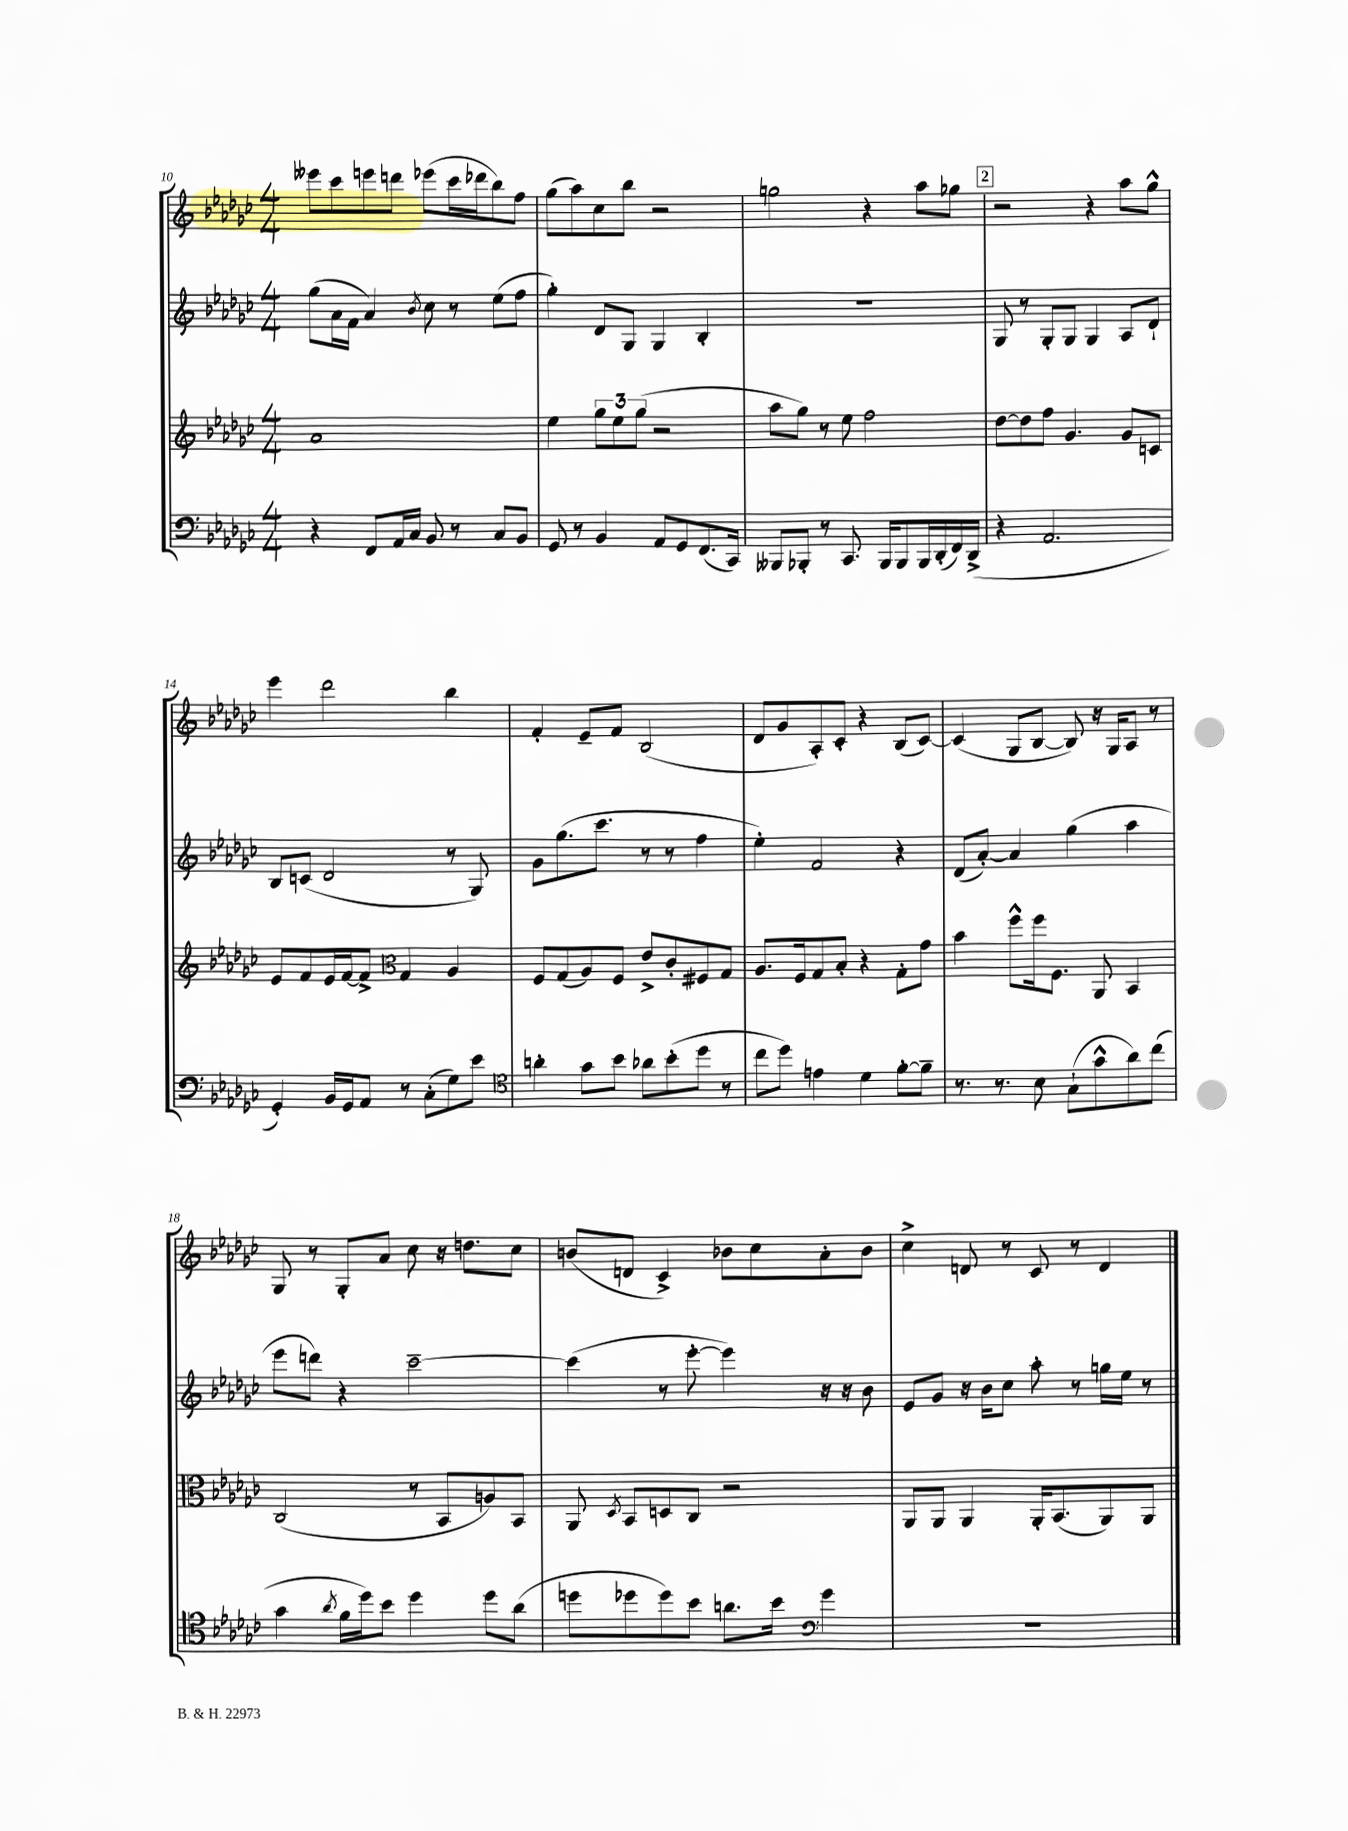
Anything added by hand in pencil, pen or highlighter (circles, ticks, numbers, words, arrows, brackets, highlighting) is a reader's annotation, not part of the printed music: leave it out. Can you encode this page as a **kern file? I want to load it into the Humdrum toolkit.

**kern	**kern	**kern	**kern
*part4	*part3	*part2	*part1
*staff4	*staff3	*staff2	*staff1
*clefF4	*clefG2	*clefG2	*clefG2
*k[b-e-a-d-g-c-]	*k[b-e-a-d-g-c-]	*k[b-e-a-d-g-c-]	*k[b-e-a-d-g-c-]
*M4/4	*M4/4	*M4/4	*M4/4
=10	=10	=10	=10
4r	1a-	(8gg-\L	8eee--X\L
.	.	16a-\L	8ccc-\
.	.	16f\JJ	.
8FF/L	.	4a-/)	8eeen\
16AA-/L	.	.	8dddn\J
16C-/JJ	.	.	.
.	.	8qb-/	.
8BB-/	.	8cc-\	(8eee-X\L
8r	.	8r	16ccc-\L
.	.	.	16ddd-X\J
8C-/L	.	(8ee-\L	8bb-\)
8BB-/J	.	8ff\J	8ff\J
=11	=11	=11	=11
8GG-/	4ee-\	4gg-'\)	(8gg-\L
8r	.	.	8aa-\)
4BB-/	12gg-\L	8d-/L	8cc-\
.	12ee-\	.	.
.	.	8G-/J	8bb-\J
.	(12gg-\J	.	.
8AA-/L	2r	4G-/	2r
8GG-/	.	.	.
(8.FF/	.	4B-'/	.
16CC-/Jk)	.	.	.
=12	=12	=12	=12
8BBB--X/L	8aa-\L	1r	2ggn\
8BBB-X'/J	8gg-\J)	.	.
8r	8r	.	.
8.CC-/	8ee-\	.	.
.	2ff\	.	4r
16BBB-/KL	.	.	.
8BBB-/	.	.	.
16BBB-/L	.	.	8aa-\L
(16DD-'/	.	.	.
16FF/)	.	.	8gg-X\J
(16DD-^/JJ	.	.	.
!!LO:REH:place=s1:t=2
=13	=13	=13	=13
4r	[8dd-\L	8G-/	2r
.	8dd-\]	8r	.
2.AA-/	8ff\J	8G-'/L	.
.	4.g-/	8G-/J	.
.	.	4G-/	4r
.	8g-/L	8A-/L	8aa-\L
.	8cn/J	8d-`/J	8gg-^^\J
!!LO:LB:g=z
=14	=14	=14	=14
4GG-'/)	8e-/L	8B-/L	4eee-\
.	8f/	(8cn/J	.
16BB-/LL	16e-/L	2d-/	2ddd-\
16GG-/J	[16f/J	.	.
8AA-/J	8f^/J]	.	.
*	*clefC3	*	*
8r	4G-/	.	.
(8C-'\L	.	.	.
8G-\)	4A-/	8r	4bb-\
8e-\J	.	8G-/)	.
=15	=15	=15	=15
*clefC4	*	*	*
4an'\	8F/L	8g-\L	4f'/
.	(8G-/	(8.gg-\	.
8g-\L	8A-/)	.	8e-~/L
.	.	8.ccc-\J	.
8b-\J	8F/J	.	8f/J
8a-X\L	8e-^/L	8r	(2B-/
(8b-'\	8c-'/	8r	.
8dd-\J	8F#X/	4ff\	.
8r	8G-/J	.	.
=16	=16	=16	=16
8cc-\L	8.A-/L	4ee-'\)	8d-/L
8dd-\J)	.	.	8g-/
.	16F/k	.	.
4en\	8G-/	2f/	8A-'/)
.	8B-'/J	.	8c-'/J
4d-\	4r	.	4r
[8f'\L	8G-'\L	4r	(8B-/L
8f~\J]	8g-\J	.	[8c-/J)
=17	=17	=17	=17
8.r	4b-\	(8d-/L	(4c-/]
.	.	[8a-'/J)	.
8.r	.	.	.
.	8ff^^\L	4a-/]	8G-/L
8B-\	16ff\k	.	[8B-/J
.	8.F\J	.	.
(8G-`\L	.	(4gg-\	8B-/])
8g-^^\	8AA-/	.	16r
.	.	.	16G-/KL
8a-\)	4BB-/	4aa-\	8A-/J
(8cc-\J	.	.	8r
!!LO:LB:g=z
=18	=18	=18	=18
4g-\	(2C-/	8eee-\L	8G-/
.	.	8dddn\J)	8r
8qa-/	.	.	.
16f\LL	.	4r	8G-'/L
16dd-\J)	.	.	.
8b-\J	.	.	8a-/J
4dd-\	8r	[2ccc-~\	8cc-\
.	8BB-/L	.	16r
.	.	.	8.ddn\L
8dd-\L	8An/)	.	.
(8a-\J	8BB-/J	.	8cc-\J
=19	=19	=19	=19
8ddn\L	8AA-/	(4ccc-\]	(8bn/L
.	8qD-/	.	.
8dd-X\	8BB-/L	.	8dn/J
8dd-\)	8Dn/	8r	4c-^/)
8b-\J	8C-/J	[8eee-'\	.
8.an\L	2r	4eee-\])	8b-X\L
.	.	.	8cc-\
16b-\Jk	.	.	.
*clefF4	*	*	*
4g-\	.	16r	8a-'\
.	.	16r	.
.	.	8b-\	8b-\J
=20	=20	=20	=20
1r	8AA-/L	8e-/L	4cc-^\
.	8AA-/J	8g-/J	.
.	4AA-/	16r	8dn/
.	.	16b-\KL	.
.	.	8cc-\J	8r
.	16AA-'/KL	8aa-'\	8c-/
.	(8.BB-/	.	.
.	.	8r	8r
.	8AA-/)	16ggn\LL	4d/
.	.	16ee-\JJ	.
.	8AA-/J	8r	.
==	==	==	==
*-	*-	*-	*-
